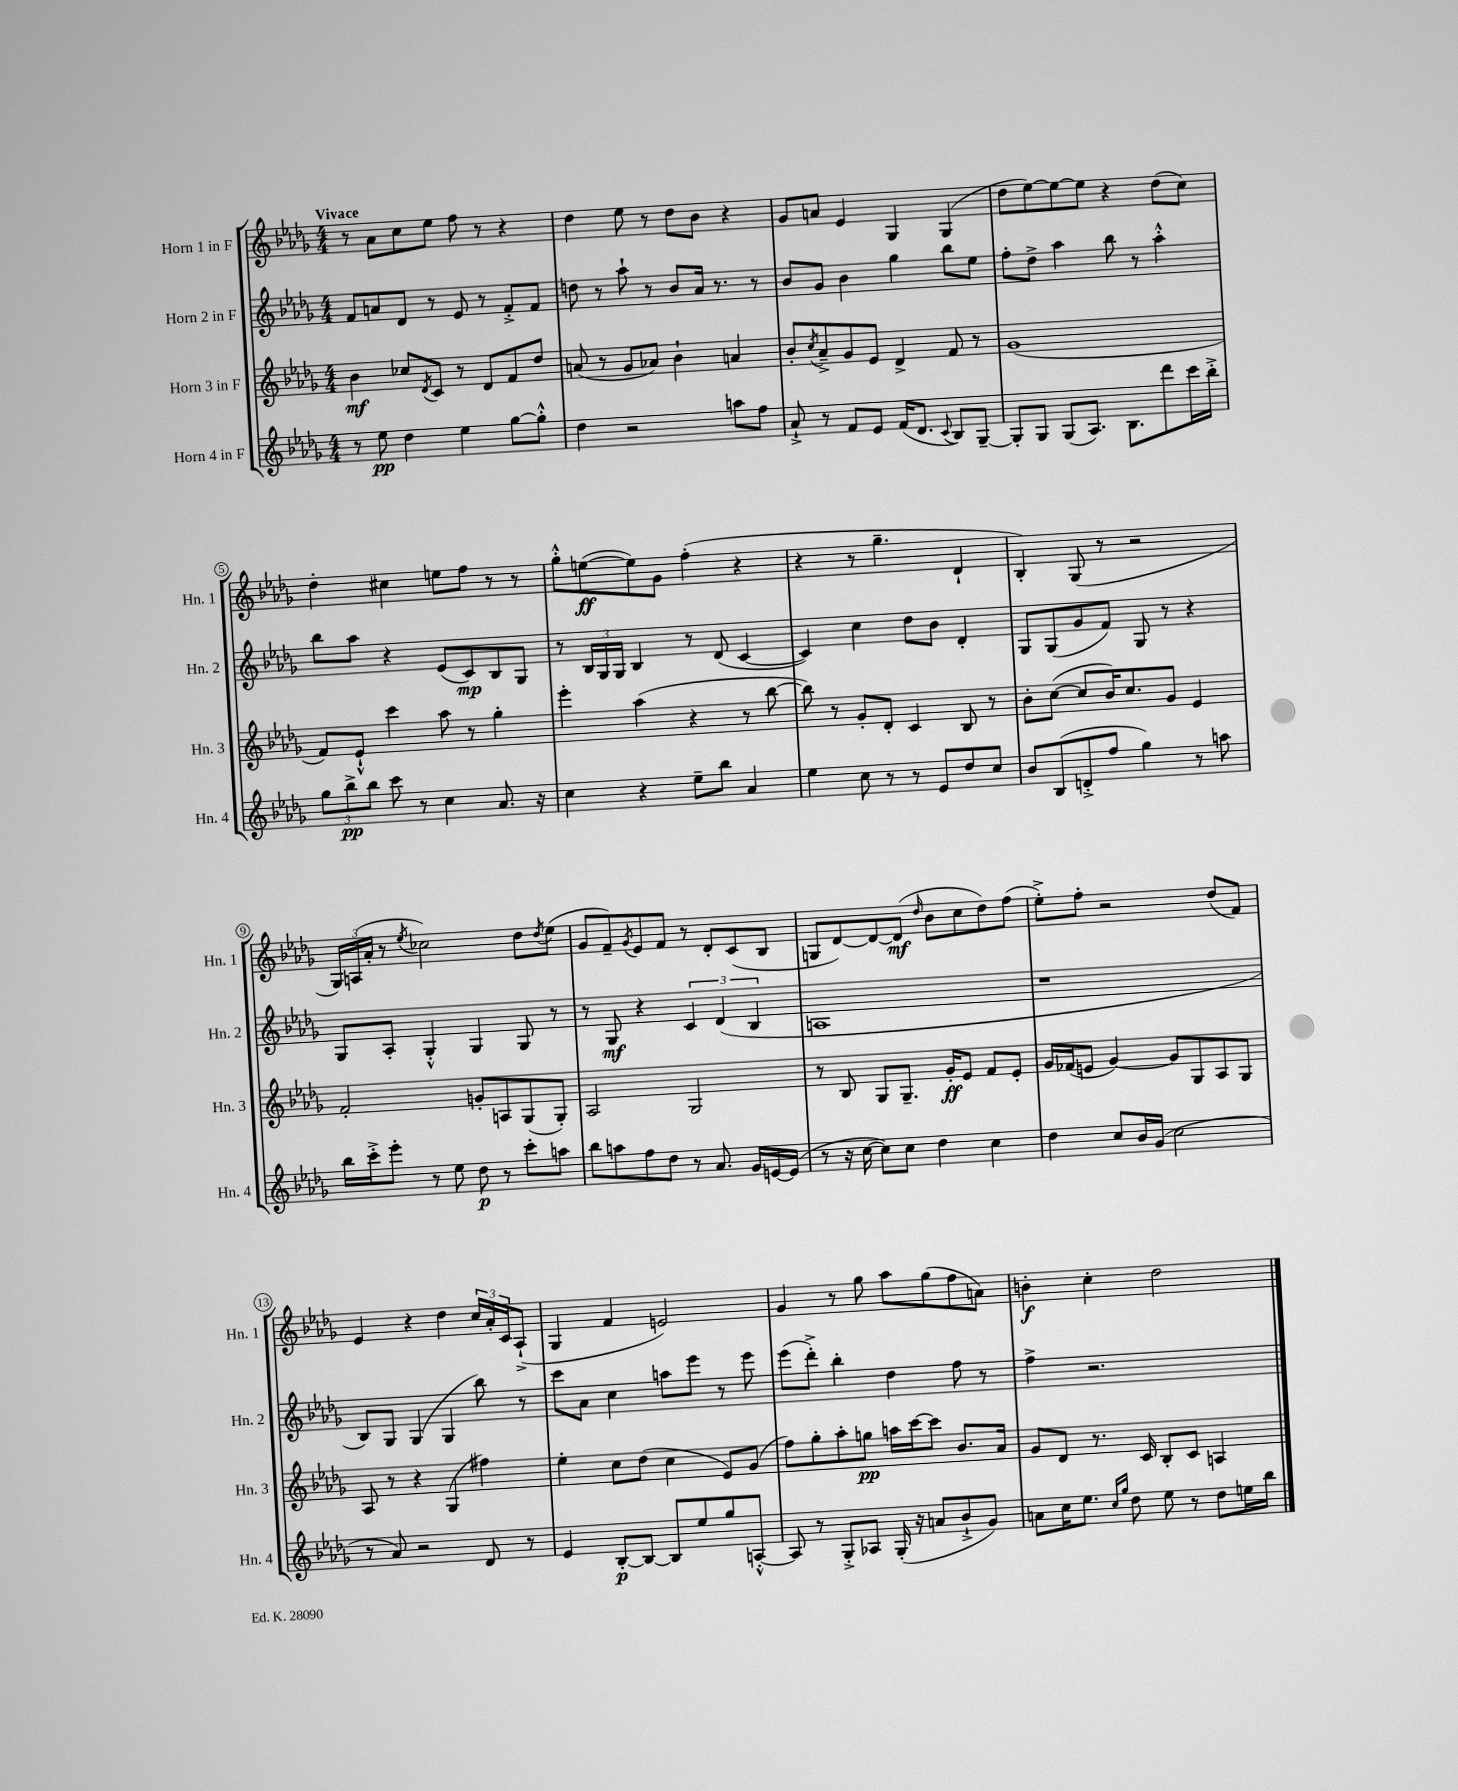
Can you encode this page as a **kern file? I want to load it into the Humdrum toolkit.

**kern	**dynam	**kern	**dynam	**kern	**dynam	**kern	**dynam
*part4	*part4	*part3	*part3	*part2	*part2	*part1	*part1
*staff4	*staff4	*staff3	*staff3	*staff2	*staff2	*staff1	*staff1
*I"Horn 4 in F	*	*I"Horn 3 in F	*	*I"Horn 2 in F	*	*I"Horn 1 in F	*
*I'Hn. 4	*	*I'Hn. 3	*	*I'Hn. 2	*	*I'Hn. 1	*
*clefG2	*	*clefG2	*	*clefG2	*	*clefG2	*
*k[b-e-a-d-g-]	*	*k[b-e-a-d-g-]	*	*k[b-e-a-d-g-]	*	*k[b-e-a-d-g-]	*
*M4/4	*	*M4/4	*	*M4/4	*	*M4/4	*
=1	=1	=1	=1	=1	=1	=1	=1
!	!	!	!	!	!	!LO:TX:a:B:t=Vivace	!
8r	.	4b-\	mf	8f/L	.	8r	.
8ee-\	pp	.	.	8an/	.	8a-\L	.
4dd-\	.	8cc-X/L	.	8d-/J	.	8cc\	.
.	.	8qd-/	.	.	.	.	.
.	.	8c/J	.	8r	.	8ee-\J	.
4ee-\	.	8r	.	8e-/	.	8ff\	.
.	.	8d-/L	.	8r	.	8r	.
[8gg-\L	.	8f/	.	8f'^/L	.	4r	.
8gg-'^^\J]	.	8dd-/J	.	8f/J	.	.	.
=2	=2	=2	=2	=2	=2	=2	=2
4dd-\	.	(8an/	.	8ddn\	.	4dd-\	.
.	.	8r	.	8r	.	.	.
2r	.	8g-/L	.	8aa-`\	.	8ee-\	.
.	.	8a-X/J)	.	8r	.	8r	.
.	.	4b-`\	.	8b-/L	.	8dd-\L	.
.	.	.	.	16a-/Jk	.	8b-\J	.
.	.	.	.	8.r	.	.	.
8aan\L	.	4an/	.	.	.	4r	.
8ff\J	.	.	.	8r	.	.	.
=3	=3	=3	=3	=3	=3	=3	=3
8a-`^/	.	8b-'/L	.	8b-/L	.	8g-/L	.
.	.	8qcc/	.	.	.	.	.
8r	.	8a-~^/	.	8g-/J	.	8an/J	.
8f/L	.	8g-/	.	4b-\	.	4e-/	.
8e-/J	.	8e-/J	.	.	.	.	.
(16f/KL	.	4d-^/	.	4gg-\	.	4G-/	.
8.d-/J	.	.	.	.	.	.	.
8qqc/	.	.	.	.	.	.	.
8B-/L)	.	8f/	.	8bb-\L	.	(4G-/	.
[8G-~/J	.	8r	.	8ee-\J	.	.	.
=4	=4	=4	=4	=4	=4	=4	=4
8G-'/L]	.	(1g-	.	8ff'\L	.	8dd-\L	.
8G-/J	.	.	.	8dd-^\J	.	[8ee-\)	.
(8G-/L	.	.	.	4aa-\	.	8ee-\_	.
8.A-/J)	.	.	.	.	.	8ee-\J]	.
.	.	.	.	8bb-\	.	4r	.
8.B-\L	.	.	.	.	.	.	.
.	.	.	.	8r	.	.	.
8ddd-\	.	.	.	4aa-'^^\	.	(8dd-\L	.
16ccc\L	.	.	.	.	.	8cc\J)	.
16bb-'^\JJ	.	.	.	.	.	.	.
!!LO:LB:g=z
=5	=5	=5	=5	=5	=5	=5	=5
12gg-\L	.	8f/L)	.	8bb-\L	.	4dd-'\	.
12bb-^\	pp	.	.	.	.	.	.
.	.	8e-`^^/J	.	8aa-\J	.	.	.
12bb-\J	.	.	.	.	.	.	.
8ccc\	.	4ccc\	.	4r	.	4cc#X\	.
8r	.	.	.	.	.	.	.
4cc\	.	8aa-\	.	(8e-/L	.	8een\L	.
.	.	8r	.	8c/)	mp	8ff\J	.
8.a-/	.	4gg-'\	.	8B-/	.	8r	.
.	.	.	.	8G-/J	.	8r	.
16r	.	.	.	.	.	.	.
=6	=6	=6	=6	=6	=6	=6	=6
4cc\	.	4eee-'\	.	8r	.	8gg-'^^\L	.
.	.	.	.	24B-/LL	.	([8een\	ff
.	.	.	.	24G-/	.	.	.
.	.	.	.	24G-/JJ	.	.	.
4r	.	(4aa-\	.	4B-/	.	8ee\])	.
.	.	.	.	.	.	8g-\J	.
8ee-~\L	.	4r	.	8r	.	(4ff'\	.
8bb-\J	.	.	.	(8d-/	.	.	.
4a-/	.	8r	.	[4c/	.	4r	.
.	.	[8bb-\	.	.	.	.	.
=7	=7	=7	=7	=7	=7	=7	=7
4ee-\	.	8bb-\])	.	4c/])	.	4r	.
.	.	8r	.	.	.	.	.
8cc\	.	8g-'/L	.	4cc\	.	8r	.
8r	.	8d-'/J	.	.	.	4.gg-~\	.
8r	.	4c/	.	8dd-\L	.	.	.
8e-/L	.	.	.	8b-\J	.	.	.
8dd-/	.	8B-/	.	4d-'/	.	4d-`/	.
8cc/J	.	8r	.	.	.	.	.
=8	=8	=8	=8	=8	=8	=8	=8
8b-/L	.	8b-'\L	.	8G-/L	.	4B-'/)	.
(8B-/	.	([8cc\J	.	(8G-/	.	.	.
8dn'^/	.	8cc/L]	.	8g-/	.	(8G-/	.
8ff/J	.	16b-/K)	.	8f/J)	.	8r	.
.	.	8.cc/	.	.	.	.	.
4gg-\)	.	.	.	8G-/	.	2r	.
.	.	8g-/J	.	8r	.	.	.
8r	.	4e-/	.	4r	.	.	.
8aan\	.	.	.	.	.	.	.
!!LO:LB:g=z
=9	=9	=9	=9	=9	=9	=9	=9
16bb-\LL	.	2f'/	.	8G-/L	.	24G-/LL)	.
.	.	.	.	.	.	(24An/	.
16ccc'^\J	.	.	.	.	.	.	.
.	.	.	.	.	.	24a-'/JJ	.
8eee-'\J	.	.	.	8A-'/J	.	8r	.
.	.	.	.	.	.	8qee-/	.
8r	.	.	.	4G-'^^/	.	2cc-X\)	.
8ee-\	.	.	.	.	.	.	.
8dd-\	p	8gn'/L	.	4G-/	.	.	.
8r	.	8An/	.	.	.	.	.
8ccc'\L	.	(8G-/	.	8G-/	.	8dd-\L	.
.	.	.	.	.	.	8qdd-/	.
8aan\J	.	8G-'/J)	.	8r	.	(8ee-\J	.
=10	=10	=10	=10	=10	=10	=10	=10
8bb-\L	.	2A-/	.	8r	.	8g-/L	.
8aan\	.	.	.	8G-/	mf	8f~/)	.
.	.	.	.	.	.	8qg-/	.
8ff\	.	.	.	4r	.	8e-/	.
8dd-\J	.	.	.	.	.	8f/J	.
8r	.	2G-/	.	6c/	.	8r	.
8.a-/	.	.	.	.	.	8d-'/L	.
.	.	.	.	(6d-/	.	.	.
.	.	.	.	.	.	(8c/	.
16g-/LL	.	.	.	.	.	.	.
.	.	.	.	6B-/	.	.	.
[16en/	.	.	.	.	.	8B-/J	.
(16e/JJ]	.	.	.	.	.	.	.
=11	=11	=11	=11	=11	=11	=11	=11
8r	.	8r	.	1An	.	8Gn/L	.
16r	.	8B-/	.	.	.	[8d-/)	.
[16cc\	.	.	.	.	.	.	.
8cc\L])	.	8G-/L	.	.	.	8d-/_	.
8cc\J	.	8.G-~/J	.	.	.	(8d-/J]	mf
.	.	.	.	.	.	16qqdd-/	.
4dd-\	.	.	.	.	.	8b-\L	.
.	.	16g-'/KL	ff	.	.	.	.
.	.	8e-/J	.	.	.	8cc\	.
4cc\	.	8f/L	.	.	.	8dd-\)	.
.	.	8e-'/J	.	.	.	(8ff\J	.
=12	=12	=12	=12	=12	=12	=12	=12
4dd-\	.	16g-/LL	.	1r	.	8ee-'^\L)	.
.	.	(16f-X/J	.	.	.	.	.
.	.	8en/J	.	.	.	8ff'\J	.
8cc/L	.	[4g-/)	.	.	.	2r	.
16b-/L	.	.	.	.	.	.	.
(16g-/JJ	.	.	.	.	.	.	.
2cc\	.	8g-/L]	.	.	.	.	.
.	.	8G-/	.	.	.	.	.
.	.	8A-/	.	.	.	(8dd-/L	.
.	.	8G-/J	.	.	.	8f/J)	.
!!LO:LB:g=z
=13	=13	=13	=13	=13	=13	=13	=13
8r	.	8A-/	.	8B-/L)	.	4e-/	.
8a-/)	.	8r	.	8G-/J	.	.	.
2r	.	4r	.	(4G-/	.	4r	.
.	.	(4G-/	.	4G-/	.	4dd-\	.
8d-/	.	4ff#X\)	.	8bb-\)	.	24cc/LL	.
.	.	.	.	.	.	24a-'/	.
.	.	.	.	.	.	24c/J	.
8r	.	.	.	8r	.	(8A-`^/J	.
=14	=14	=14	=14	=14	=14	=14	=14
4e-/	.	4ee-'\	.	8ccc\L	.	4G-/	.
.	.	.	.	8a-\J	.	.	.
[8B-'/L	p	8cc\L	.	4cc\	.	4f/	.
8B-/J_	.	(8dd-\J	.	.	.	.	.
8B-/L]	.	4cc\	.	8aan\L	.	2en/)	.
8ee-/	.	.	.	8eee-\J	.	.	.
8gg-/	.	8e-/L)	.	8r	.	.	.
[8An'^^/J	.	(8g-/J	.	8eee-\	.	.	.
=15	=15	=15	=15	=15	=15	=15	=15
8A/]	.	8ff\L)	.	(8eee-\L	.	4g-/	.
8r	.	8gg-'\	.	8ddd-'^\J)	.	.	.
8G-'^/L	.	8aa-'\	.	4bb-'\	.	8r	.
8A-X/J	.	8ggn\J	pp	.	.	8gg-\	.
(16G-'/	.	16aan\LL	.	4dd-\	.	8aa-\L	.
16r	.	[16ccc\J	.	.	.	.	.
8an/L	.	8ccc\J]	.	.	.	(8gg-\	.
8b-`^/	.	8.b-/L	.	8ff\	.	8ff\	.
8g-/J)	.	.	.	8r	.	8an\J)	.
.	.	16a-/Jk	.	.	.	.	.
=16	=16	=16	=16	=16	=16	=16	=16
8an\L	.	8g-/L	.	4ff^\	.	4bn'\	f
16cc\K	.	8d-/J	.	.	.	.	.
8.ee-\J	.	.	.	.	.	.	.
.	.	8.r	.	2.r	.	4cc'\	.
16qqcc/LL	.	.	.	.	.	.	.
16qqgg-/JJ	.	.	.	.	.	.	.
8dd-\	.	.	.	.	.	.	.
.	.	16c/	.	.	.	.	.
8ee-\	.	8B-'/L	.	.	.	2dd-\	.
8r	.	8c/J	.	.	.	.	.
8dd-\L	.	4An/	.	.	.	.	.
16een\L	.	.	.	.	.	.	.
16bb-\JJ	.	.	.	.	.	.	.
==	==	==	==	==	==	==	==
*-	*-	*-	*-	*-	*-	*-	*-
